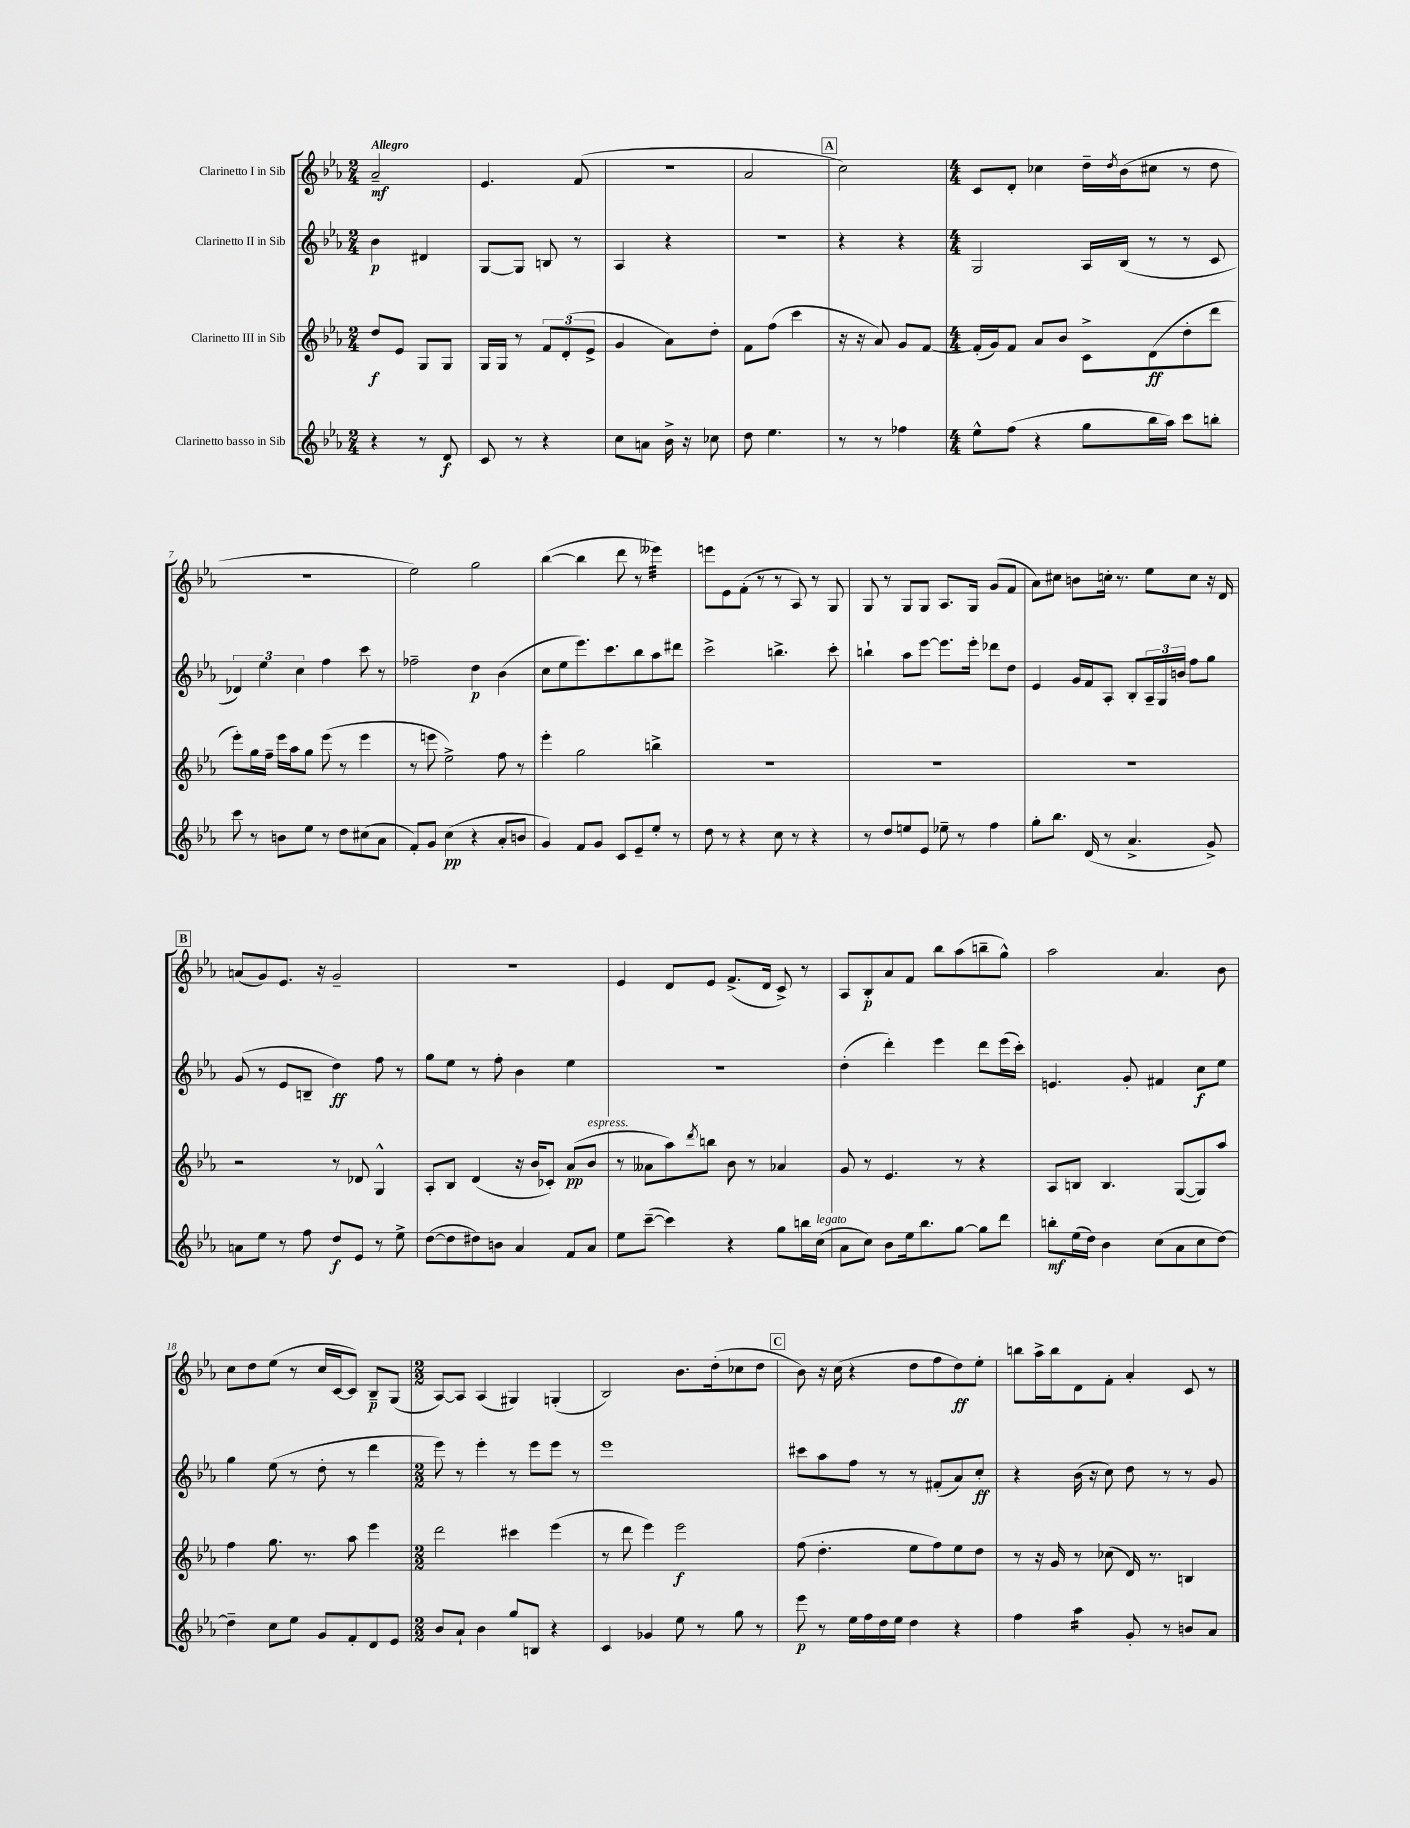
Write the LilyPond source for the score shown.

<<
\new StaffGroup <<
\new Staff = "s0" \with { instrumentName = "Clarinetto I in Sib" } {
    \clef treble \key ees \major \numericTimeSignature \time 2/4 \tempo "Allegro"
    aes'2--\mf |
    ees'4. f'8( |
    R2 |
    aes'2 |
    \mark \markup { \box "A" } c''2) |
    \numericTimeSignature \time 4/4 c'8 d'8-. ces''4 d''16-- \acciaccatura { d''8 } bes'16( cis''8 r8 d''8 |
    R1 |
    ees''2) g''2 |
    bes''4~( bes''4 d'''8 r8 eeses'''4:32) |
    e'''8 ees'8 f'8-.( r8 r8 aes8) r8 g8 |
    g8 r8 g8 g8 aes8. g16 g'8( f'8 |
    aes'8) cis''8 b'8 c''16-. r8. ees''8 c''8 r16 d'16 |
    \mark \markup { \box "B" } a'8( g'8) ees'8. r16 g'2-- |
    R1 |
    ees'4 d'8 ees'8 f'8.->( d'16 c'8->) r8 |
    aes8 bes8-.\p aes'8 f'8 bes''8 aes''8( b''8-- g''8-^) |
    aes''2 aes'4. bes'8 |
    c''8 d''8 ees''8( r8 c''16 c'16~ c'8) bes8--\p g8( |
    \numericTimeSignature \time 2/2 aes8~) aes8 aes4( gis4) g4-.( |
    bes2) bes'8. d''16-.( ces''8 d''8 |
    \mark \markup { \box "C" } bes'8) r16 c''16( r4 d''8 f''8 d''8\ff) ees''8-. |
    b''8 aes''16-> b''16 d'8 f'8-. aes'4-. c'8 r8 \bar "|." |
}
\new Staff = "s1" \with { instrumentName = "Clarinetto II in Sib" } {
    \clef treble \key ees \major \numericTimeSignature \time 2/4
    bes'4\p dis'4 |
    g8~ g8 b8 r8 |
    aes4 r4 |
    r2 |
    \mark \markup { \box "A" } r4 r4 |
    \numericTimeSignature \time 4/4 g2 aes16 bes16( r8 r8 c'8 |
    \tuplet 3/2 { des'4) ees''4 c''4 } f''4 c'''8 r8 |
    fes''2-- d''4\p bes'4( |
    c''8 ees''8 ees'''8.) c'''8. bes''8 aes''8 dis'''8 |
    c'''2-> b''4.-> c'''8-. |
    b''4-! aes''8 ees'''8~ ees'''8. ees'''16-. des'''8 d''8 |
    ees'4 g'16 f'16 aes8-. bes8-. \tuplet 3/2 { aes16-- g16 b'16 } f''8 g''8 |
    \mark \markup { \box "B" } g'8( r8 ees'8 b8-- d''4\ff) f''8 r8 |
    g''8 ees''8 r8 f''8-. bes'4 ees''4 |
    r1 |
    d''4-.( d'''4-.) ees'''4 d'''8 ees'''16( c'''16-.) |
    e'4. g'8-. fis'4 c''8\f ees''8 |
    g''4 ees''8( r8 d''8-. r8 d'''4 |
    \numericTimeSignature \time 2/2 ees'''8) r8 ees'''4-. r8 ees'''8 ees'''8 r8 |
    ees'''1 |
    \mark \markup { \box "C" } cis'''8 aes''8 f''8 r8 r8 fis'8-.( aes'8) c''8-.\ff |
    r4 bes'16( r16 c''8) d''8 r8 r8 g'8 \bar "|." |
}
\new Staff = "s2" \with { instrumentName = "Clarinetto III in Sib" } {
    \clef treble \key ees \major \numericTimeSignature \time 2/4
    d''8\f ees'8 g8 g8 |
    g16 g16 r8 \tuplet 3/2 { f'8 d'8-.( ees'8-> } |
    g'4 aes'8) d''8-. |
    f'8 f''8( c'''4 |
    \mark \markup { \box "A" } r16 r16 aes'8) g'8 f'8~ |
    \numericTimeSignature \time 4/4 f'16-.( g'16) f'8 aes'8 bes'8 c'8-> d'8\ff( d''8-. d'''8 |
    ees'''8-.) g''16 f''16-- ees'''16 aes''16 g''8 ees'''8( r8 ees'''4 |
    r8 e'''8 ees''2->) f''8 r8 |
    ees'''4-. g''2 b''4-> |
    R1 |
    R1 |
    R1 |
    \mark \markup { \box "B" } r2 r8 des'8 g4-^ |
    aes8-. bes8 d'4( r16 bes'16 ces'8-.) aes'8\pp( bes'8^\markup { \italic "espress." } |
    r8 aeses'8 aes''8) \acciaccatura { d'''8 } b''8 bes'8 r8 aes'4 |
    g'8 r8 ees'4. r8 r4 |
    aes8 b8 b4. g8~( g8) aes''8 |
    f''4 g''8. r8. aes''8 ees'''4 |
    \numericTimeSignature \time 2/2 d'''2 cis'''4 ees'''4( |
    r8 d'''8 ees'''4) ees'''2\f |
    \mark \markup { \box "C" } f''8( d''4.-. ees''8 f''8) ees''8 d''8 |
    r8 r16 g'16 r8 ces''8( d'16) r8. b4 \bar "|." |
}
\new Staff = "s3" \with { instrumentName = "Clarinetto basso in Sib" } {
    \clef treble \key ees \major \numericTimeSignature \time 2/4
    r4 r8 d'8\f |
    c'8 r8 r4 |
    c''8 a'8 bes'16-> r16 ces''8 |
    d''8 ees''4. |
    \mark \markup { \box "A" } r8 r8 fes''4 |
    \numericTimeSignature \time 4/4 ees''8-^ f''8( r4 g''8 bes''16 aes''16) c'''8 b''8-. |
    c'''8 r8 b'8 ees''8 r8 d''8 cis''8( aes'8 |
    f'8-.) g'8 c''4\pp( r4 aes'8-. b'8 |
    g'4) f'8 g'8 c'8 ees'8-- ees''8-. r8 |
    d''8 r8 r4 c''8 r8 r4 |
    r8 d''8 e''8 ees'8 ees''8-- r8 f''4 |
    g''8-. bes''8. d'16( r8 aes'4.-> g'8->) |
    \mark \markup { \box "B" } a'8 ees''8 r8 f''8 d''8\f ees'8 r8 ees''8-> |
    d''8~( d''8 dis''8) b'8 aes'4 f'8 aes'8 |
    ees''8 c'''8~--( c'''4) r4 g''8 b''16 c''16^\markup { \italic "legato" }( |
    aes'8 c''8) bes'8 ees''16 bes''8. g''8~ g''8 d'''8 |
    b''8-.\mf ees''16( d''16) bes'4 c''8( aes'8 c''8 d''8~) |
    d''4-- c''8 ees''8 g'8 f'8-. d'8 ees'8 |
    \numericTimeSignature \time 2/2 bes'8 aes'8-! bes'4 g''8 b8 r4 |
    c'4 ges'4 ees''8 r8 g''8 r8 |
    \mark \markup { \box "C" } ees'''8\p r8 ees''16 f''16 d''16 ees''16 d''4 r4 |
    f''4 aes''4:16 g'8-. r8 b'8 aes'8 \bar "|." |
}
>>
>>
